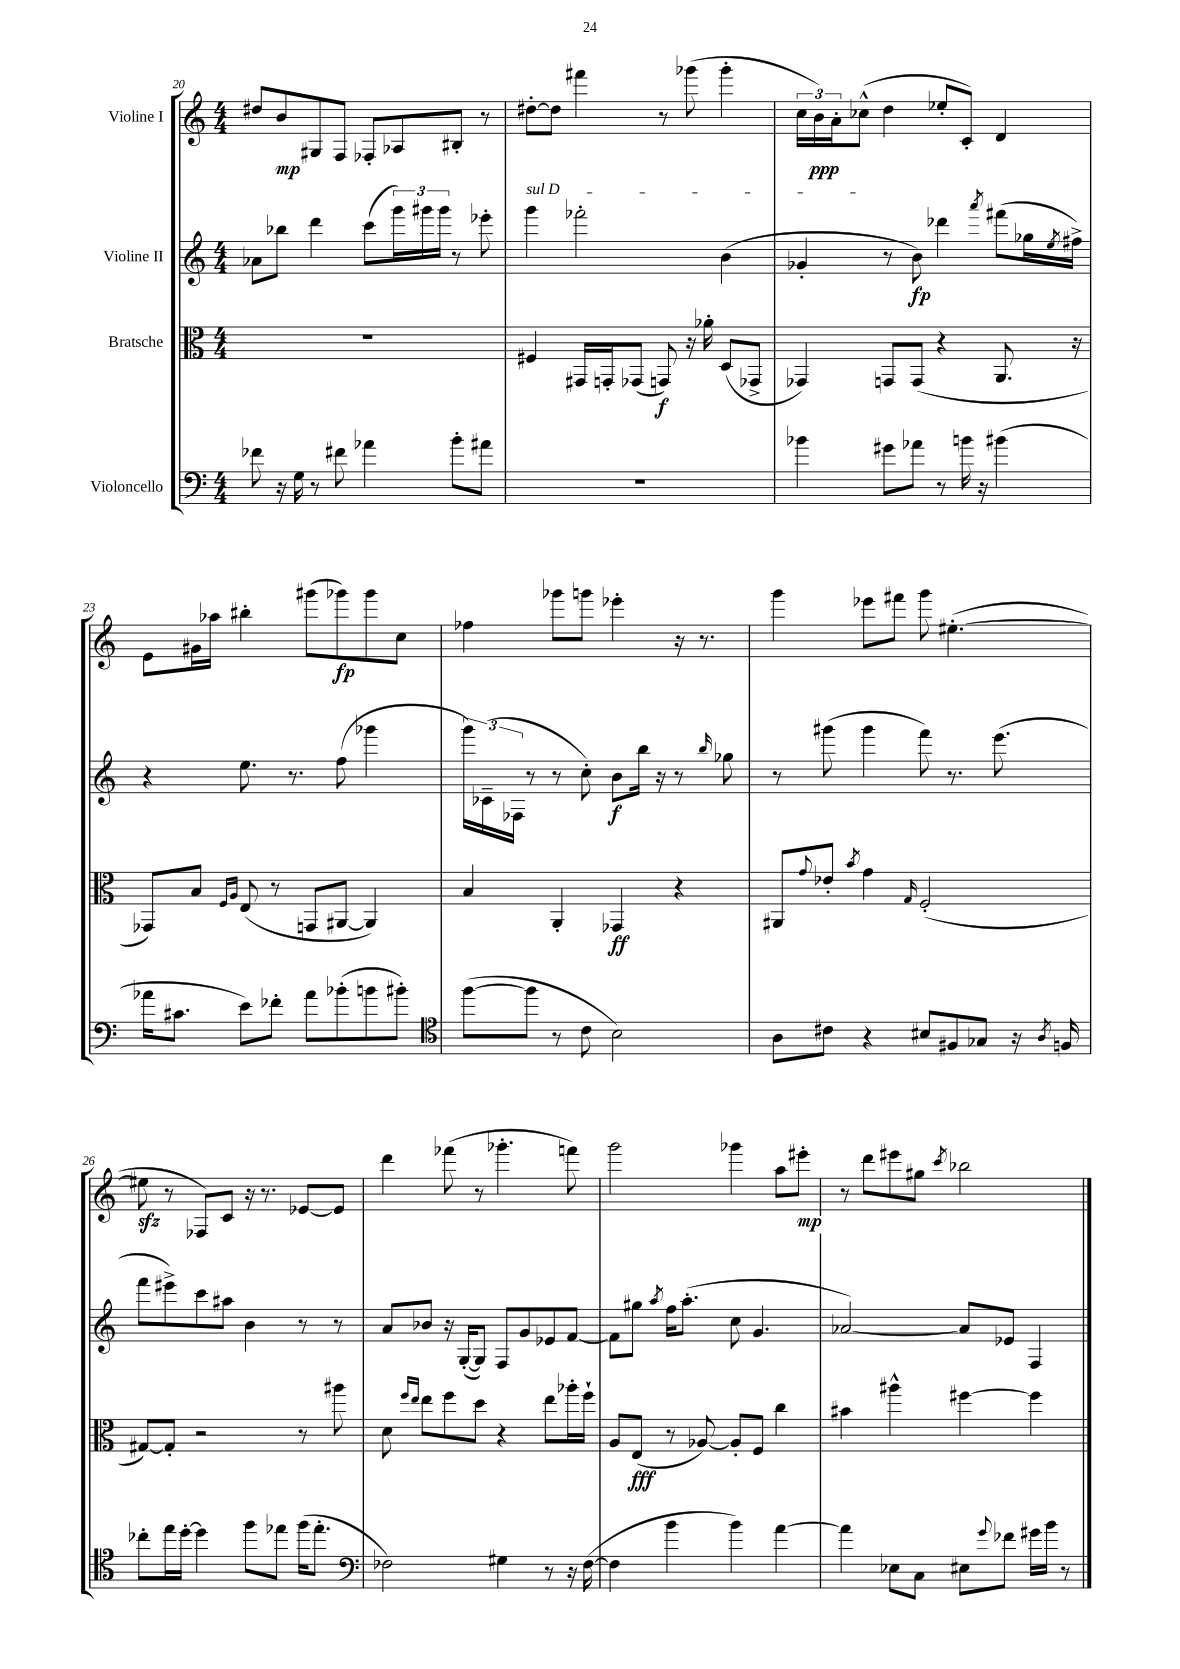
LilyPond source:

<<
\new StaffGroup <<
\new Staff = "s0" \with { instrumentName = "Violine I" } {
    \clef treble \key c \major \numericTimeSignature \time 4/4
    dis''8 b'8\mp gis8 f8 fes8-. aes8 bis8-. r8 |
    dis''8~-. dis''8 fis'''4 r8 ges'''8( ges'''4-. |
    \tuplet 3/2 { c''16 b'16\ppp) a'16-. } ces''8-^( d''4 ees''8-. c'8-.) d'4 |
    e'8 gis'16 aes''16 bis''4-. gis'''8( ges'''8\fp) ges'''8 c''8 |
    fes''4 ges'''8 g'''8 ees'''4-. r16 r8. |
    g'''4 ees'''8 fis'''8 g'''8 eis''4.~-.( |
    eis''8\sfz r8 fes8) c'8 r16 r8. ees'8~ ees'8 |
    d'''4 fes'''8( r8 ges'''4.-. f'''8) |
    g'''2 ges'''4 a''8 eis'''8-.\mp |
    r8 d'''8 eis'''8 gis''8 \acciaccatura { c'''8 } bes''2 \bar "|." |
}
\new Staff = "s1" \with { instrumentName = "Violine II" } {
    \clef treble \key c \major \numericTimeSignature \time 4/4
    aes'8 bes''8 d'''4 c'''8( \tuplet 3/2 { g'''16) gis'''16 gis'''16 } r8 ees'''8-. |
    \once \override TextSpanner.bound-details.left.text = \markup { \italic "sul D" } g'''4\startTextSpan fes'''2-. b'4( |
    ges'4-.\stopTextSpan r8 b'8\fp) des'''4 \acciaccatura { a'''8 } fis'''8( ges''16 \acciaccatura { e''8 } fis''16->) |
    r4 e''8. r8. f''8( ges'''4 |
    \tuplet 3/2 { g'''16) ces'16--( fes16 } r8 r8 c''8-.) b'8\f b''16 r16 r8 \grace { b''16 } ges''8 |
    r8 gis'''8( gis'''4 f'''8) r8. e'''8.( |
    f'''8 eis'''8->) c'''8 ais''8 b'4 r8 r8 |
    a'8 bes'8 r16 g16~-.( g8) f8 g'8 ees'8 f'8~ |
    f'8 gis''8 \acciaccatura { a''8 } f''16 a''8.-.( c''8 g'4. |
    aes'2~) aes'8 ees'8 f4 \bar "|." |
}
\new Staff = "s2" \with { instrumentName = "Bratsche" } {
    \clef alto \key c \major \numericTimeSignature \time 4/4
    R1 |
    fis4 gis,16 g,16-. ges,8( g,8\f) r16 aes'16-. d8( ges,8-> |
    ges,4) g,8 g,8( r4 a,8. r16 |
    ges,8) b8 \grace { f16 a16 } e8( r8 g,8 ais,8~ ais,4) |
    b4 a,4-. ges,4\ff r4 |
    ais,8 \appoggiatura { g'8 } ees'8-. \acciaccatura { b'8 } g'4 \grace { g16 } f2-.( |
    gis8~) gis8-. r2 r8 ais''8 |
    d'8 \grace { f''16 e''16 } e''8 f''8 d''8 r4 e''8 aes''16-. f''16-! |
    a8 e8\fff( r8 aes8~) aes8-. f8 c''4 |
    bis'4 ais''4-^ fis''4~ fis''4 \bar "|." |
}
\new Staff = "s3" \with { instrumentName = "Violoncello" } {
    \clef bass \key c \major \numericTimeSignature \time 4/4
    fes'8 r16 g16 r8 fis'8 aes'4 b'8-. ais'8 |
    R1 |
    bes'4 gis'8 aes'8 r8 b'16 r16 bis'4( |
    aes'16 cis'8. e'8) fes'8-. aes'8 bes'8-.( b'8 bis'8-.) |
    \clef tenor f''8~( f''8 r8 c'8 b2) |
    a8 cis'8 r4 bis8 fis8 ges8 r16 \acciaccatura { a8 } f16 |
    ces''8-. e''16 d''16~-. d''4 f''8 ees''8 f''16( ees''8.-. |
    \clef bass fes2) gis4 r8 r16 fes16~( |
    fes4 b'4 b'4) a'4~ |
    a'4 ees8 c8 eis8 \appoggiatura { g'8 } fes'8 gis'16 b'16 r8 \bar "|." |
}
>>
>>
\layout { \context { \Score currentBarNumber = #20 } }
